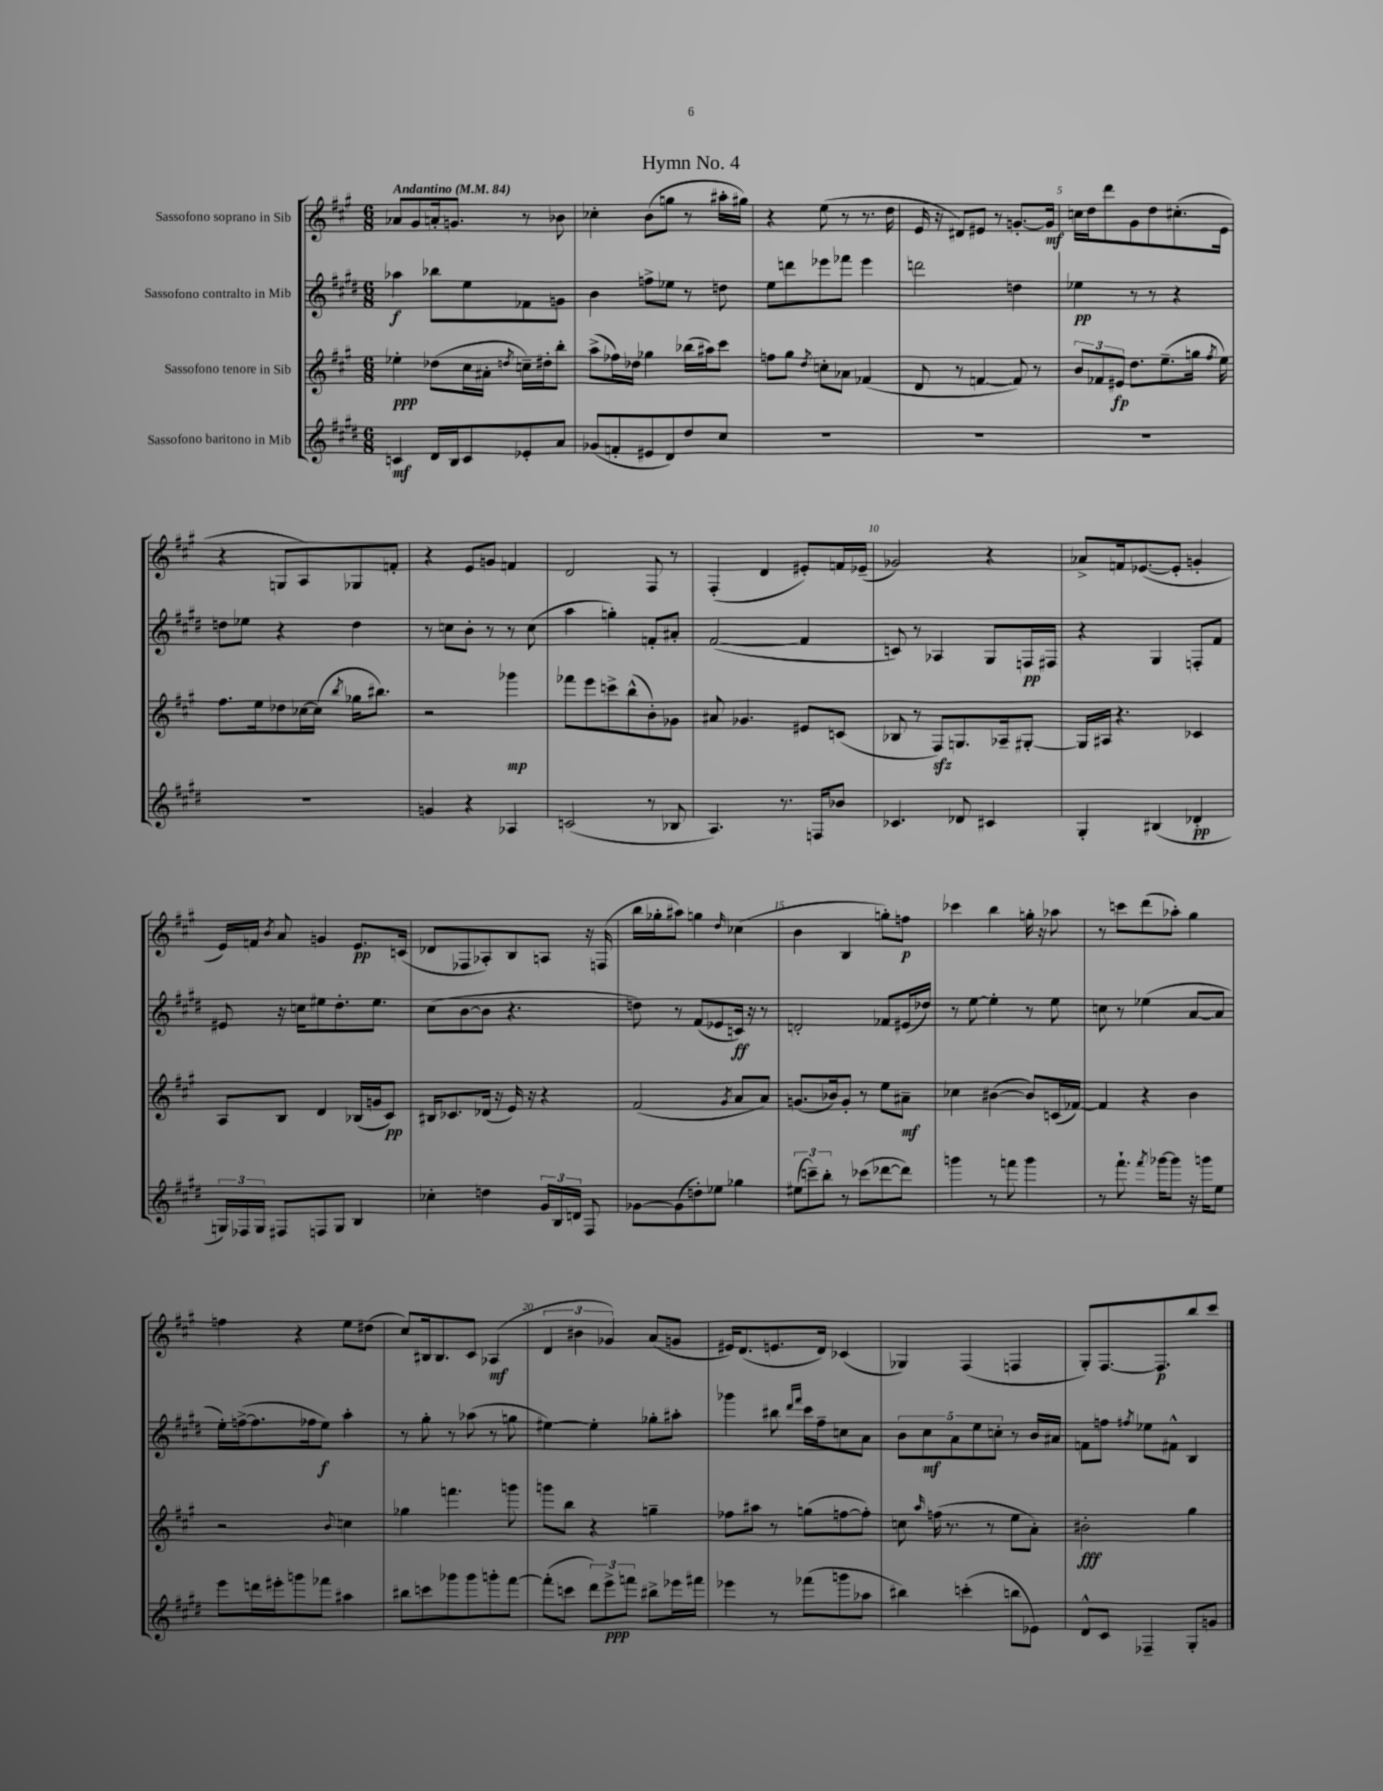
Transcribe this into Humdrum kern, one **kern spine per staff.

**kern	**kern	**kern	**kern
*staff4	*staff3	*staff2	*staff1
*clefG2	*clefG2	*clefG2	*clefG2
*k[f#c#g#d#]	*k[f#c#g#]	*k[f#c#g#d#]	*k[f#c#g#]
*M6/8	*M6/8	*M6/8	*M6/8
*MM84	*MM84	*MM84	*MM84
4c	4ee-'	4aa-	8a-
.	.	.	8g#
16d#	(8dd-	8bb-	16a'
16B	.	.	8.g
8c	16cc#	8ee	.
.	16a#'	.	.
.	8qdd	.	.
8e-'	16cc~)	8f-	8r
.	16dd#'	.	.
8a	8bb'	8g	8b-
=	=	=	=
(8g-	(8aa^	4b	4cc-'
8f'	16ff-)	.	.
.	16dd-	.	.
8e#	4gg-	8ff^	(8b
8d#)	.	8ee-	8gg
8dd#	(16bb-	8r	8r
.	16aa#)	.	.
8cc#	8ccc#	8dd	16aa#'
.	.	.	16gg#)
=	=	=	=
2.r	8ff	8ee	4r
.	8gg#	8ddd	.
.	8qdd	.	.
.	8cc'	8eee-	(8ee
.	8a-	8fff-	8r
.	(4f-	4eee-	8.r
.	.	.	16dd
=	=	=	=
2.r	8d	2ddd	16e
.	.	.	16r
.	8r	.	8d#)
.	[4f	.	8e#
.	.	.	8r
.	8f])	4dd	[8.g'
.	8r	.	.
.	.	.	16g]
=	=	=	=
2.r	12b	4ee-	16cc
.	.	.	16dd
.	12f-	.	.
.	.	.	8ddd
.	12e#	.	.
.	8.dd	8r	8g#
.	.	8r	8dd
.	(8.ee~	.	.
.	.	4r	(8.cc#'
.	16gg	.	.
.	8qff#	.	.
.	16ee)	.	16e
=	=	=	=
2.r	8.ff#	8dd	4r
.	.	8ee-	.
.	16ee	.	.
.	8dd-	4r	8G
.	[16cc-	.	8A)
.	(16cc-]	.	.
.	8qbb	.	.
.	16gg-	4dd	8G-
.	8.bb#)	.	.
.	.	.	8f'
=	=	=	=
4g	2r	8r	4r
.	.	8cc	.
4r	.	8b'	8e
.	.	8r	8g
4A-	4ggg-	8r	4f
.	.	(8cc	.
=	=	=	=
(2c	8fff-	4aa	2d
.	8eee	.	.
.	8ccc^	4gg')	.
.	(8bb^^	.	.
8r	8b')	8f'	8F#
8B-	8g-	8a#'	8r
=	=	=	=
4.A)	8a#	([2f#	(4F#'
.	4.g-	.	.
.	.	.	4d
8.r	.	.	.
.	8e#	4f#]	8e#')
16F	.	.	.
8b-	(8c	.	16f
.	.	.	(16e-~
=	=	=	=
4.c-	8B-	8c)	2g-)
.	8r	8r	.
.	8F#)	4A-	.
8d-	8.G	.	.
4c#	.	8G#	4r
.	16A-~	.	.
.	[8G#'	16F	.
.	.	16F#	.
=	=	=	=
4G#'	16G#]	4r	8a-^
.	16A#	.	.
.	4.r	.	16f
.	.	.	([8.e-
(4B#	.	4G#	.
.	.	.	8e-']
4d-'	4c-	8F'	4g'
.	.	8f#	.
=	=	=	=
24G)	8A	8e#	16e)
24F-	.	.	.
.	.	.	16f
24G	.	.	.
.	.	.	8qb
8F#	8B	16r	8a
.	.	16cc	.
8F	4d	8ee#	4g
8G	.	8.dd#'	.
4B	(16B-	.	8.e
.	16g	8.ee#	.
.	8c#)	.	.
.	.	.	(16c
=	=	=	=
4cc-'	16B#	(8cc#	8d-
.	8.c-	.	.
.	.	[8b	8F-
4dd	(16d-	8b]	8A-')
.	16r	.	.
.	16e)	4.r	8B
.	16r	.	.
24g#	4r	.	8A
24B	.	.	.
24d	.	.	.
8F#	.	.	16r
.	.	.	(16F
=	=	=	=
[8g-	(2f#	8dd)	16bb
.	.	.	16gg-'
(8g-]	.	8r	8aa#)
8dd')	.	(8f#	4gg
8ee-	.	8e-	.
.	8qg#	.	16qqdd
4gg-	8a	16c)	(4cc-
.	.	16r	.
.	8a)	8r	.
=	=	=	=
(12ee#	(8.g	2d'	4b
12ccc~)	.	.	.
12bb'	.	.	.
.	16b-)	.	.
8r	8g'	.	4B
(8ccc-	8r	.	.
[8ddd-	8ee	8f-	8gg')
8ddd-])	8a#~	(16e#	8ff
.	.	16dd-)	.
=	=	=	=
4ggg	4cc-	8r	4ccc-
.	.	[8ee	.
8r	([4b#	4ee']	4bb
8fff	.	.	.
4ggg	8b#])	8r	16gg'
.	.	.	16r
.	(16c	8ee	8aa-
.	[16f-)	.	.
=	=	=	=
8r	4f-]	8cc	8r
8.fff#`	.	8r	8ccc
.	4r	(4ee-	(8ddd
8qfff#	.	.	.
[16ggg-	.	.	.
8ggg-]	.	.	8aa-')
16r	4b	[8a	4gg#
16ggg	.	.	.
8ee	.	8a]	.
=	=	=	=
8eee	2r	16ee')	4ff
.	.	([16ff^	.
16ddd	.	8.ff]	.
16eee#'	.	.	.
8ggg	.	.	4r
.	.	16ff-	.
8fff-	.	8ee)	.
.	8qqb	.	.
4aa#	4cc	4aa'	8ee
.	.	.	(8dd#
=	=	=	=
8bb#	4gg-	8r	8cc#)
8ccc	.	8gg#'	16B#
.	.	.	8.B#
8ggg-	4.fff	8r	.
8ggg-	.	(8aa-	8c#
8ggg'	.	8r	(4A-
[8fff#	8ggg	8gg	.
=	=	=	=
(8fff#']	8ggg	[4ee#)	6d
8ccc	8bb	.	.
.	.	.	6b#
12ddd#)	4r	4ee#']	.
12eee^	.	.	6g-)
12fff	.	.	.
8bb#^	4gg~	8gg-'	(8a
16eee-	.	8aa#'	8g
16fff#	.	.	.
=	=	=	=
4eee-	8ff-	4ggg-	16e#)
.	.	.	(8.d
.	8aa#	.	.
8r	8r	8bb#	8.e
.	.	16qqddd#	.
.	.	16qqfff#	.
(8fff-	(8gg	16ccc#	.
.	.	16ff#~	16d)
8ggg	[8ff	8cc	(4c-
8aa-	8ff'])	8a	.
=	=	=	=
4bb#)	8cc	10b	4G-)
.	.	10cc#	.
.	16qqaa	.	.
.	(16ff	.	.
.	8.r	.	.
.	.	10a	.
(4ccc'	.	.	(4F#
.	.	10ee	.
.	8r	.	.
.	.	10cc'	.
8bb	8ee	8r	4F
8e-)	8a')	16b	.
.	.	16a#	.
=	=	=	=
8d#^^	2b#'	8f	8G#')
8c#	.	8ff	[8.F#
.	.	8qff#	.
4F-~	.	8ee-	.
.	.	.	8.F#]
.	.	8f#^^	.
8G#'	4gg#	4B	8bb
8g	.	.	8ccc#
==	==	==	==
*-	*-	*-	*-
